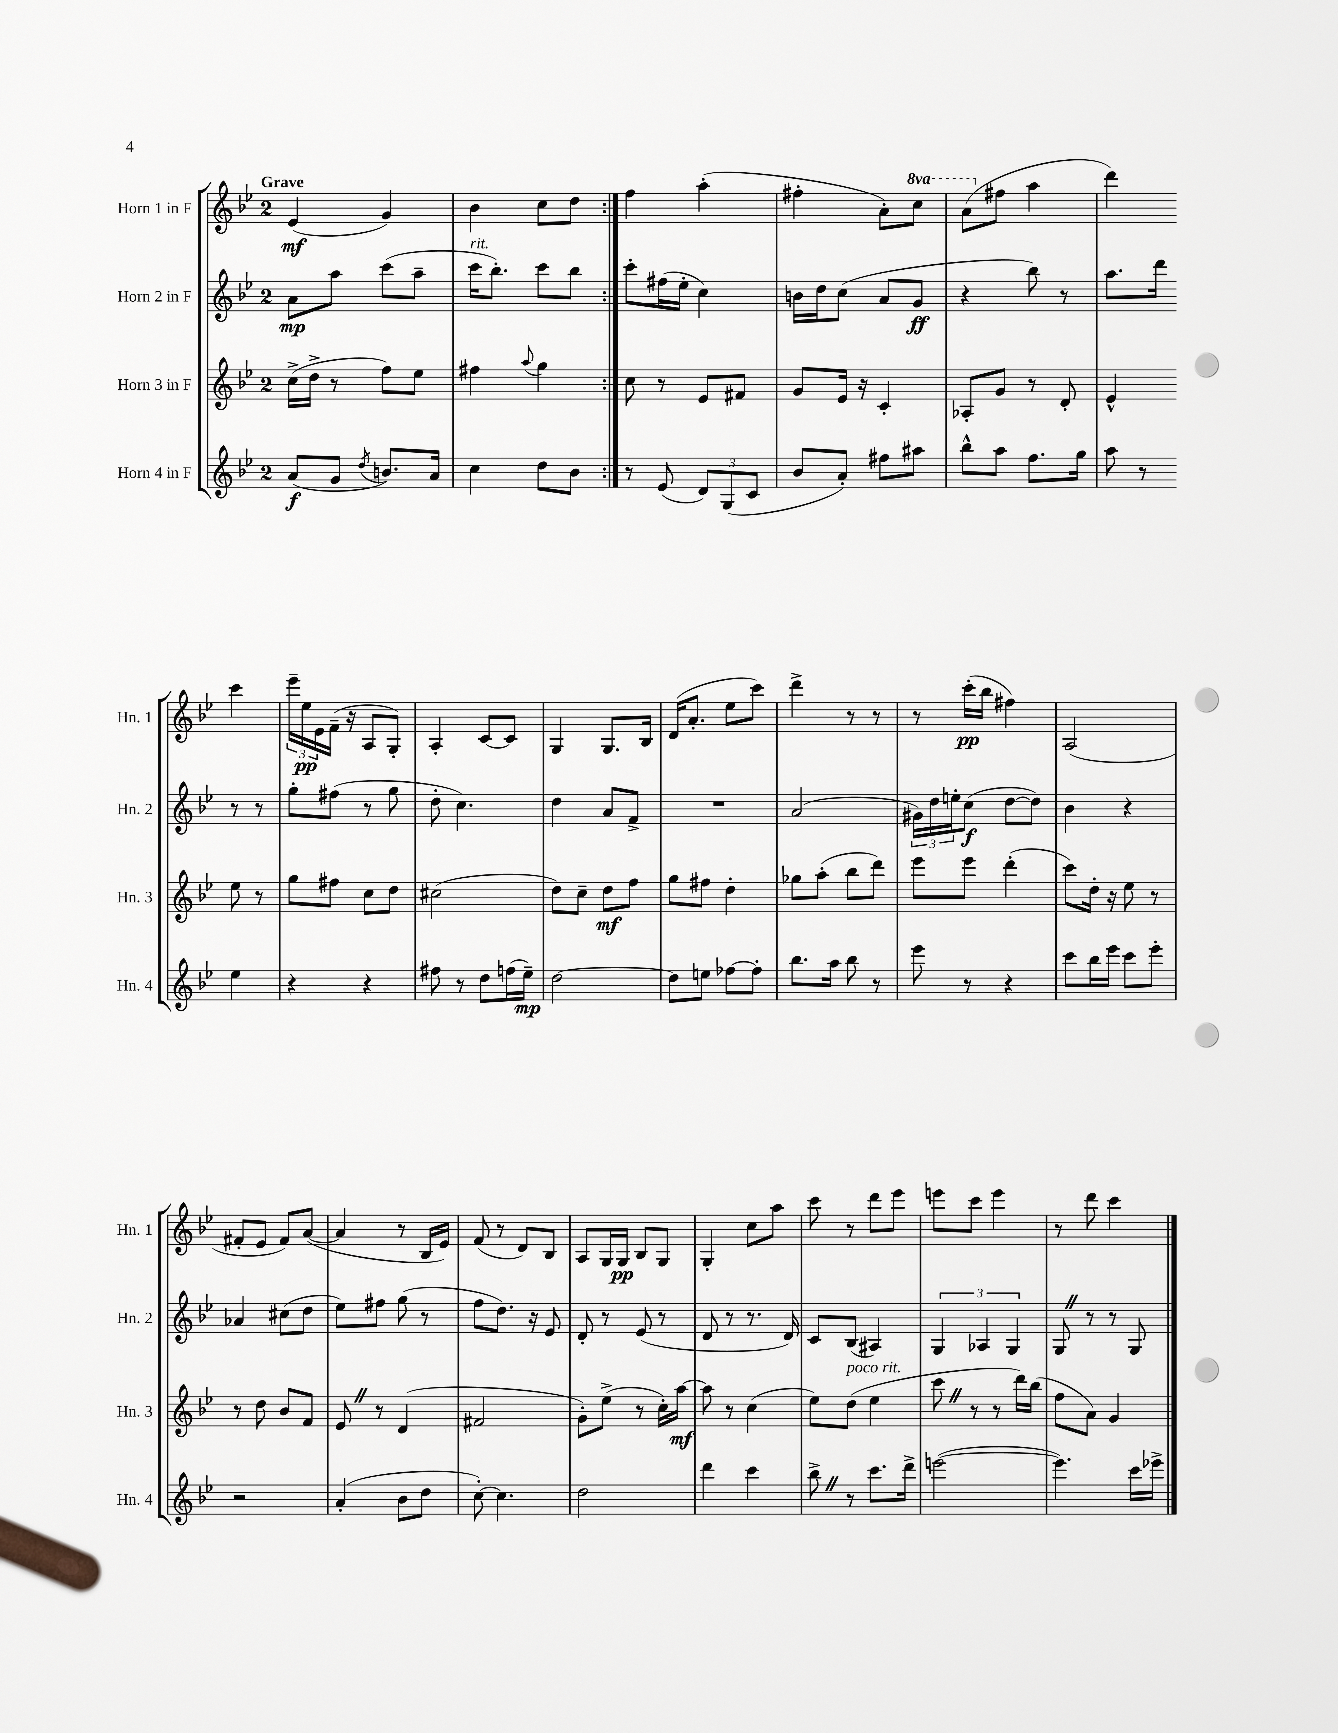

**kern	**kern	**kern	**kern
*staff4	*staff3	*staff2	*staff1
*clefG2	*clefG2	*clefG2	*clefG2
*k[b-e-]	*k[b-e-]	*k[b-e-]	*k[b-e-]
*M2/4	*M2/4	*M2/4	*M2/4
(8a	(16cc^	8a	(4e-
.	16dd^	.	.
8g	8r	8aa	.
8qdd	.	.	.
8.b)	8ff)	(8ccc	4g)
.	8ee-	8aa~	.
16a	.	.	.
=	=	=	=
4cc	4ff#	16ccc	4b-
.	.	8.bb-')	.
.	8qqaa	.	.
8dd	4gg	8ccc	8cc
8b-	.	8bb-	8dd
=:|!	=:|!	=:|!	=:|!
8r	8cc	8ccc'	4ff
(8e-	8r	(16ff#	.
.	.	16ee-'	.
12d)	8e-	4cc)	(4aa'
(12G	.	.	.
.	8f#	.	.
12c	.	.	.
=	=	=	=
8b-	8g	16b	4ff#'
.	.	16dd	.
8a')	16e-	(8cc	.
.	16r	.	.
8ff#	4c'	8a	8a')
8aa#	.	8g	8ccc
=	=	=	=
8bb-^^	8A-'	4r	(8aa
8aa	8g	.	8ff#
8.ff	8r	8bb-)	4aa
.	8d'	8r	.
16gg	.	.	.
=	=	=	=
8aa	4e-^^	8.aa	4ddd)
8r	.	.	.
.	.	16ddd	.
4ee-	8ee-	8r	4ccc
.	8r	8r	.
=	=	=	=
4r	8gg	8gg'	24eee-~
.	.	.	24ee-
.	.	.	24e-
.	8ff#	(8ff#	(16f~
.	.	.	16r
4r	8cc	8r	8A
.	8dd	8gg	8G')
=	=	=	=
8ff#	(2cc#	8dd'	4A'
8r	.	4.cc)	.
8dd	.	.	[8c
(16ff	.	.	8c]
16ee-~)	.	.	.
=	=	=	=
[2dd	8dd)	4dd	4G
.	8cc~	.	.
.	8dd	8a	8.G
.	8ff	8f^	.
.	.	.	16B-
=	=	=	=
8dd]	8gg	2r	(16d
.	.	.	8.a'
8ee	8ff#	.	.
[8ff-	4dd'	.	8ee-
8ff-']	.	.	8ccc)
=	=	=	=
8.bb-	8gg-	(2a	4ddd^
.	(8aa'	.	.
16aa	.	.	.
8bb-	8bb-	.	8r
8r	8ddd)	.	8r
=	=	=	=
8eee-	8eee-	24g#)	8r
.	.	24dd	.
.	.	24ee'	.
8r	8eee-	(8cc	(16ccc'
.	.	.	16bb-
4r	(4ddd'	[8dd	4ff#)
.	.	8dd])	.
=	=	=	=
8ccc	8ccc)	4b-	(2A
16bb-	16dd'	.	.
16eee-	16r	.	.
8ccc	8ee-	4r	.
8eee-'	8r	.	.
=	=	=	=
2r	8r	4a-	8f#'
.	8dd	.	8e-
.	8b-	(8cc#	8f#)
.	8f	8dd	([8a
=	=	=	=
(4a'	8e-	8ee-)	4a]
.	8r	8ff#	.
8b-	(4d	(8gg	8r
8dd	.	8r	16B-
.	.	.	16e-)
=	=	=	=
[8cc')	2f#	8ff	(8f
4.cc]	.	8.dd)	8r
.	.	.	8d)
.	.	16r	.
.	.	8e-	8B-
=	=	=	=
2dd	8g')	8d'	8A
.	(8ee-^	8r	16G
.	.	.	16G
.	8r	(8e-	8B-
.	16cc')	8r	8G
.	[16aa	.	.
=	=	=	=
4ddd	8aa]	8d	4G'
.	8r	8r	.
4ccc	(4cc	8.r	8cc
.	.	.	8aa
.	.	16d)	.
=	=	=	=
8bb-^	8ee-)	8c	8ccc
8r	(8dd	(8B-	8r
8.ccc	4ee-	4A#)	8ddd
.	.	.	8eee-
16ddd^	.	.	.
=	=	=	=
([2eee	8ccc	6G	8eee
.	8r	.	8ccc
.	.	6A-	.
.	8r	.	4eee
.	.	6G	.
.	16ddd)	.	.
.	(16bb-	.	.
=	=	=	=
4.eee])	8ff	8G	8r
.	8a)	8r	8ddd
.	4g	8r	4ccc
16ccc	.	8G	.
16eee-^	.	.	.
==	==	==	==
*-	*-	*-	*-
